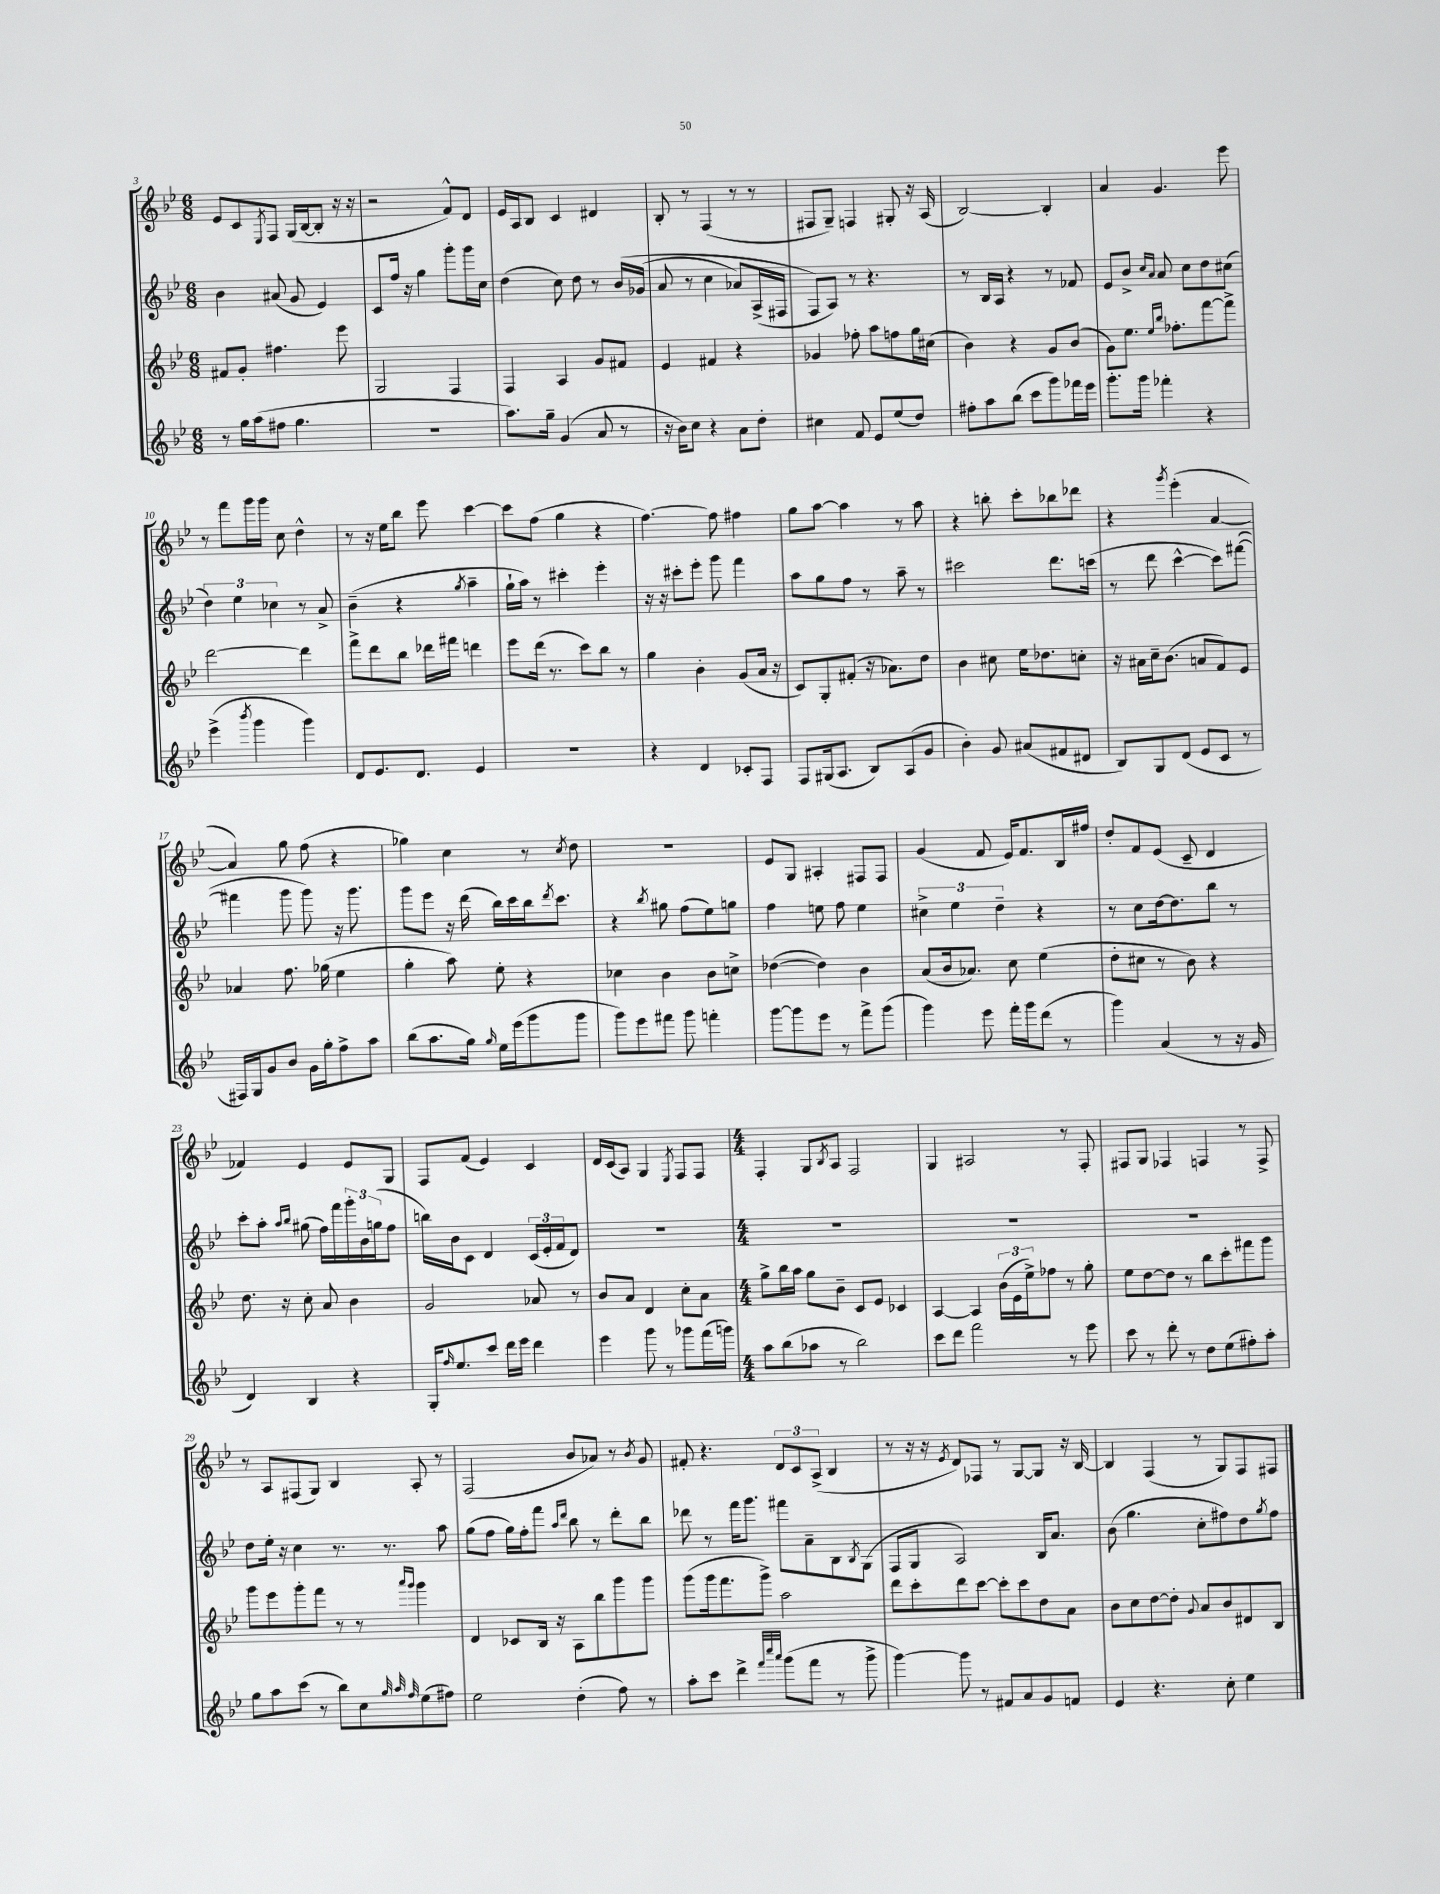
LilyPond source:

<<
\new StaffGroup <<
\new Staff = "s0" {
    \clef treble \key bes \major \numericTimeSignature \time 6/8
    ees'8 c'8 \acciaccatura { ees8 } f8 g16( bes16~ bes8-. r16 r16 |
    r2 f'8-^) d'8 |
    ees'16 a16 bes8 c'4 dis'4 |
    bes8-. r8 f4( r8 r8 |
    fis8 g8--) f4 gis8-. r16 a16( |
    bes2~) bes4-. |
    a'4 g'4. ees'''8 |
    r8 f'''8 g'''16 g'''16 c''8 d''4-^ |
    r8 r16 ees''16 bes''8 ees'''8 c'''4~ |
    c'''8 f''8( g''4 r4 |
    f''4.~) f''8 fis''4 |
    g''8 a''8~ a''4 r8 a''8 |
    r4 b''8-. c'''8-. bes''8 des'''8 |
    r4 \acciaccatura { g'''8 } ees'''4-.( a'4~ |
    a'4) g''8 f''8( r4 |
    ges''4) c''4 r8 \acciaccatura { c''8 } d''8 |
    R2. |
    ees'8 g8 ais4-. fis8 fis8 |
    g'4( f'8 ees'16) f'8. bes16 fis''16 |
    d''8-. f'8 ees'8( c'8-- d'4 |
    fes'4) ees'4 ees'8 g8 |
    f8 f'8( ees'4) c'4 |
    d'16 c'16( a8) g4 \acciaccatura { ees8 } f8 f8 |
    \numericTimeSignature \time 4/4 f4-. g8 \acciaccatura { bes8 } a8 f2 |
    g4 ais2 r8 f8-. |
    fis8 g8 fes4 f4 r8 f8-> |
    r8 a8 fis8( g8) bes4 a8-. r8 |
    f2( bes'8 aes'8) r8 \acciaccatura { bes'8 } g'8 |
    fis'8-. r4. \tuplet 3/2 { d'8 c'8 a8->( } bes4 |
    r8 r16 r16 \acciaccatura { ees'8 } d'8) fes8 r8 g8~ g8 r16 bes16~ |
    bes4 f4( r8 g8) f8 fis8 \bar "|." |
}
\new Staff = "s1" {
    \clef treble \key bes \major \numericTimeSignature \time 6/8
    bes'4 ais'8( g'8 ees'4) |
    c'8 f''16 r16 g''4 g'''8-. g'''16 c''16 |
    d''4( c''8) d''8 r8 bes'16\( ges'16( |
    a'8 r8 c''4 aes'8) a16->( fis16 |
    f8\) a8) r8 r4. |
    r8 bes16 a16 r4 r8 fes'8 |
    ees'8 bes'8-> \grace { c''16 a'16 } a'8 c''8 d''8 cis''8( |
    \tuplet 3/2 { d''4) ees''4 ces''4 } r8 a'8-> |
    bes'4--( r4 \acciaccatura { g''8 } a''4-- |
    g''16-! a''16) r8 cis'''4-. ees'''4-. |
    r16 r16 cis'''8-. ees'''8-. g'''8 f'''4 |
    a''8 g''8 f''8 r8 a''8-- r8 |
    cis'''2 d'''8. c'''16( |
    r8 d'''8 c'''4~-^ c'''8) fis'''8~( |
    fis'''4 g'''8 g'''8) r16 g'''8. |
    g'''8 ees'''8 r16 d'''16( bes''16) c'''16 bes''16 \acciaccatura { d'''8 } c'''8. |
    r4 \acciaccatura { bes''8 } gis''8 f''8( ees''8) g''8 |
    f''4 e''8 f''8 e''4 |
    \tuplet 3/2 { cis''4-> ees''4 d''4-- } r4 |
    r8 c''8 d''16~ d''8. bes''8 r8 |
    c'''8-. a''8-. \grace { a''16 bes''16 } gis''8( f''16) f'''16 \tuplet 3/2 { g'''16-. bes'16 g''16( } f''8 |
    b''16) bes'16 c'8 d'4 \tuplet 3/2 { c'16( ees'16-. f'16 } d'8) |
    R2. |
    \numericTimeSignature \time 4/4 R1 |
    R1 |
    R1 |
    d''8 ees''16-. r16 c''4 r8. r8. a''8 |
    g''8( f''8 g''16) f''16-. f'''8 \grace { a''16 d'''16 } bes''8 r8 d'''8-. bes''8 |
    des'''8 r8 f'''16 g'''8. fis'''8 a'8-- bes8 \acciaccatura { bes8 } g8( |
    f8 g8 a2) bes16 a'8. |
    bes'8( g''4. c''8-. fis''8) d''8 \acciaccatura { g''8 } fis''8 \bar "|." |
}
\new Staff = "s2" {
    \clef treble \key bes \major \numericTimeSignature \time 6/8
    fis'8 g'8-. fis''4. ees'''8 |
    g2 f4 |
    f4 a4 g'8 fis'8 |
    ees'4 fis'4 r4 |
    ges'4 fes''8-. a''8 f''8 g''16 cis''16( |
    bes'4) r4 g'8 bes'8( |
    g'8) ees''8. \grace { ees''16 bes''16 } fes''8.-. f'''8~ f'''8-> |
    d'''2~ d'''4 |
    f'''8-> d'''8 bes''8 des'''16 fis'''16 d'''4 |
    ees'''8 d'''16( r8. c'''8) bes''8 r8 |
    g''4 bes'4-. g'8( a'16 r16 |
    c'8) g8-. fis'8-.( r16 aes'8.) d''8 |
    bes'4 cis''8 ees''16 des''8. c''8-. |
    r16 ais'16 c''16-- bes'8.( a'8 f'8) ees'8 |
    aes'4 f''8. ges''16( ees''4 |
    g''4-. a''8) ees''8-. r4 |
    ces''4 bes'4 bes'8 c''8-> |
    des''4~( des''4) bes'4 |
    a'8( bes'16 aes'8.) c''8 ees''4( |
    d''8-. cis''8 r8 bes'8) r4 |
    d''8. r16 c''8-. a'8 bes'4 |
    g'2 aes'8 r8 |
    bes'8 a'8 d'4 c''8-. a'8 |
    \numericTimeSignature \time 4/4 g''8-> bes''16 a''16 g''8 bes'8-- c'8 ees'8 ces'4 |
    a4~ a4 \tuplet 3/2 { bes'16( ees'16 ees''16->) } fes''8 r8 g''8-. |
    ees''8 d''8~ d''8 r8 bes''8 c'''8-. fis'''8 g'''8 |
    g'''8 ees'''8 g'''8-. f'''8 r8 r8 \grace { a'''16 g'''16 } g'''4 |
    d'4 ces'8 bes16 r16 a8 bes''8 g'''8 g'''8 |
    g'''8( g'''16 f'''8. g'''8->) a''2 |
    d'''8 c'''8-. d'''8 c'''8~ c'''8-. c'''8 d''8 a'8 |
    bes'8 c''8 d''8~ d''8-. \appoggiatura { g'8 } a'8 bes'8 dis'8 bes8 \bar "|." |
}
\new Staff = "s3" {
    \clef treble \key bes \major \numericTimeSignature \time 6/8
    r8 g''16 a''16( fis''8 g''4. |
    R2. |
    a''8.) g''16-- g'4( a'8 r8 |
    r16 bes'16) c''8 r4 a'8 d''8-. |
    cis''4 f'8 ees'8 ees''8( d''8) |
    fis''8-. a''8 bes''8( c'''8 g'''8) fes'''16 ees'''16 |
    g'''8.-. g'''16 fes'''4-. r4 |
    ees'''4->( \acciaccatura { bes'''8 } g'''4 g'''4) |
    d'8 ees'8. d'8. ees'4 |
    R2. |
    r4 d'4 ces'8-. f8 |
    f8 gis16( a8. bes8) a8( g'8 |
    bes'4-.) g'8 ais'8( fis'8 dis'8 |
    bes8) g8 d'8( ees'8 c'8 r8 |
    fis16) g16 g'8 bes'8 g'16 g''16-. f''8-> a''8 |
    bes''8( a''8. g''16) \grace { g''16 } ees''16 ees'''16( g'''8 g'''8 |
    g'''8) ees'''8 fis'''8 g'''8 f'''4-. |
    g'''8~ g'''8 ees'''8 r8 f'''8-> g'''8( |
    g'''4) ees'''8 f'''16-. g'''16 d'''8( r8 |
    g'''4) a'4( r8 r16 g'16 |
    d'4) bes4 r4 |
    g16-. \grace { f''16 } ees''8. c'''8 d'''16 ees'''16 d'''4 |
    ees'''4 g'''8 r8 ges'''8 f'''16( g'''16) |
    \numericTimeSignature \time 4/4 a''8 bes''8( aes''8 r8 bes''2) |
    c'''8 d'''8 f'''2 r8 ees'''8 |
    c'''8 r8 d'''8-. r8 d''8 ees''8( fis''8-.) a''8-. |
    g''8 a''8 c'''8( r8 bes''8) c''8 \grace { g''32 a''32 f''32 } ees''8( fis''8) |
    ees''2 d''4-.( f''8) r8 |
    a''8-. c'''8 d'''4-> \grace { f'''32 c''''32 a'''32 } g'''8( f'''8 r8 g'''8-> |
    g'''4~) g'''8 r8 fis'8 a'8 g'8 f'8 |
    ees'4 r4. c''8-. ees''4 \bar "|." |
}
>>
>>
\layout { \context { \Score currentBarNumber = #3 } }
